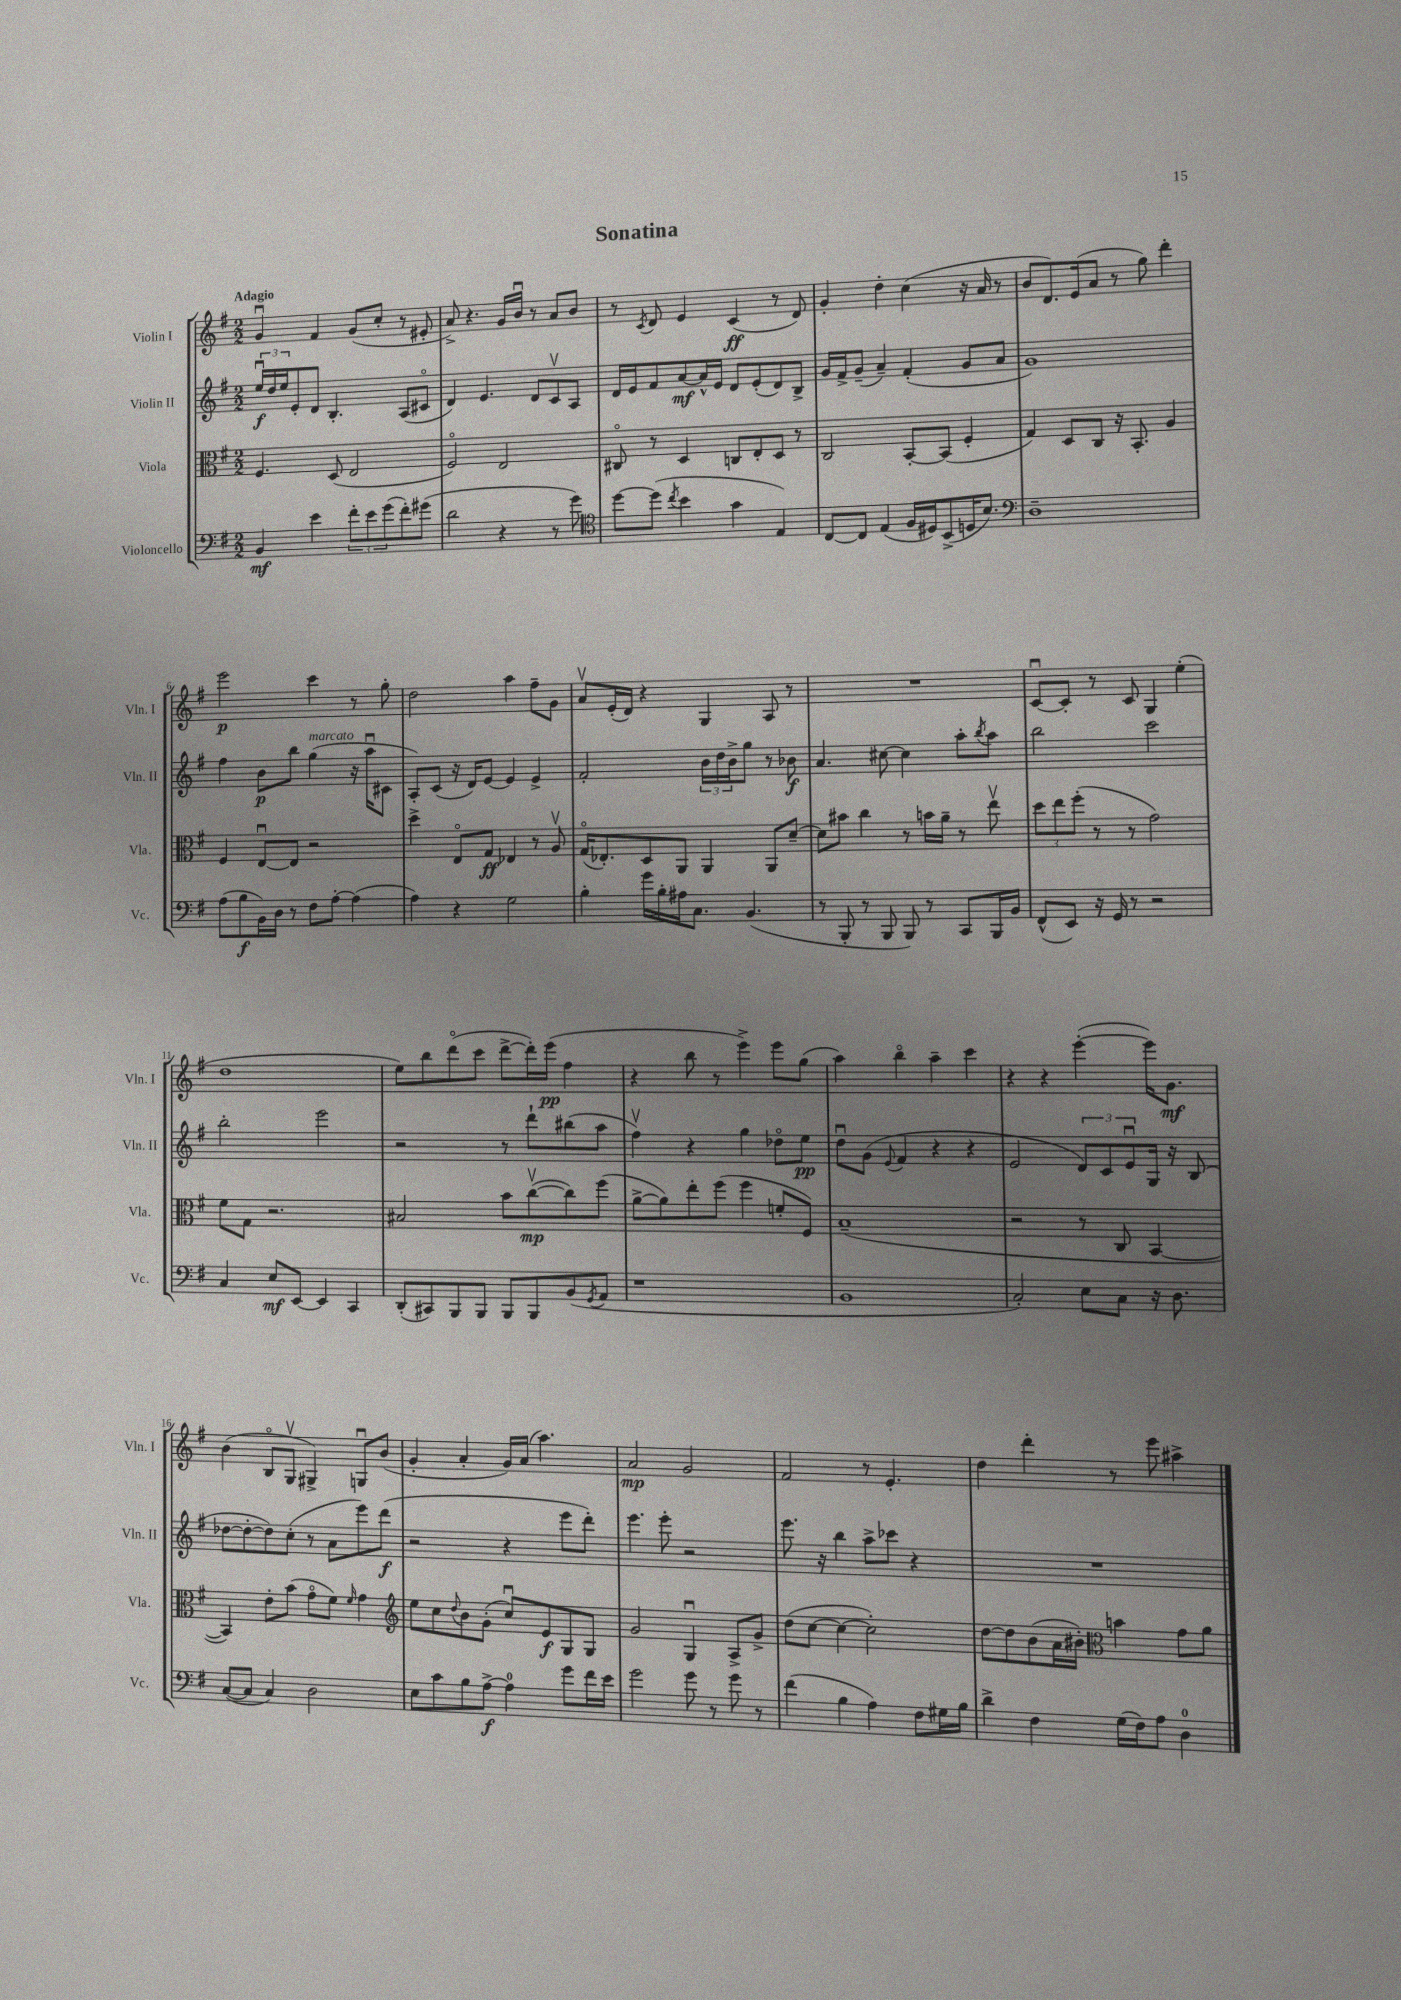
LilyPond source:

\header { title = "Sonatina" }
<<
\new StaffGroup <<
\new Staff = "s0" \with { instrumentName = "Violin I" shortInstrumentName = "Vln. I" } {
    \clef treble \key g \major \numericTimeSignature \time 2/2 \tempo "Adagio"
    g'4\downbow fis'4 g'8( c''8-. r8 eis'8-. |
    a'8->) r4. g'16 b'16\downbow r8 a'8 b'8 |
    r8 \acciaccatura { c'8 } d'8 e'4 c'4\ff( r8 d'8) |
    g'4-. d''4-. c''4( r16 a'16 r8 |
    b'8 d'8.) e'16( a'8 r8 g''8) d'''4-. |
    e'''2\p c'''4 r8 g''8-. |
    d''2 a''4 fis''8-- g'8 |
    a'8\upbow e'16-.( d'16) r4 g4 a8 r8 |
    R1 |
    c'8~\downbow c'8-. r8 c'8 g4 e''4-.( |
    d''1 |
    e''8) b''8 d'''8\flageolet( c'''8 d'''8~-> d'''16-.) e'''16\pp( fis''4 |
    r4 b''8 r8 e'''4->) e'''8 g''8( |
    a''4) b''4\flageolet a''4-- c'''4 |
    r4 r4 e'''4~-.( e'''16) g'8.\mf |
    b'4( b8\flageolet g8\upbow gis4->) g8\downbow b'8( |
    g'4-. a'4-. g'16) a'16( a''4.) |
    a'2\mp g'2 |
    fis'2 r8 e'4.-. |
    d''4 d'''4-. r8 e'''8 ais''4-> \bar "|." |
}
\new Staff = "s1" \with { instrumentName = "Violin II" shortInstrumentName = "Vln. II" } {
    \clef treble \key g \major \numericTimeSignature \time 2/2
    \tuplet 3/2 { e''16\downbow\f d''16 e''16 } e'8-. d'8 b4.-. a8( cis'8\flageolet |
    d'4) e'4. d'8 c'8\upbow a8 |
    d'16 e'16 fis'8 a'8~\mf a'16-^ e'16 d'8 e'8-.( d'8) b8-> |
    g'16 fis'16-> g'8--( a'4--) fis'4-.( g'8 a'8 |
    g'1) |
    fis''4 b'8\p b''8 g''4^\markup { \italic "marcato" }( r16 a''16\downbow cis'8 |
    a8-.) c'8( r16 d'16) e'8~ e'4 e'4-> |
    fis'2-. \tuplet 3/2 { b'16 d''16 b'16-> } g''8 r8 bes'8\f |
    a'4. cis''8~ cis''4 a''8-. \acciaccatura { b''8 } a''8 |
    b''2 c'''2 |
    b''2-. e'''2 |
    r2 r8 d'''8-! bis''8( a''8 |
    fis''4\upbow) r4 g''4 des''8\flageolet e''8\pp |
    d''8\downbow g'8( \appoggiatura { e'8 } fis'4 r4 r4 |
    e'2 \tuplet 3/2 { d'8) c'8 e'8\downbow } g16 r16 b8( |
    des''8~ des''8~-. des''8) c''8-.( r8 a'8 e'''8) d'''8\f( |
    r2 r4 e'''8 d'''8-.) |
    e'''4. e'''8-. r2 |
    e'''8. r16 b''4 a''8-> ces'''8 r4 |
    R1 \bar "|." |
}
\new Staff = "s2" \with { instrumentName = "Viola" shortInstrumentName = "Vla." } {
    \clef alto \key g \major \numericTimeSignature \time 2/2
    fis4. d8( e2 |
    fis2\flageolet) e2 |
    cis8\flageolet r8 d4 c8 e8-. d8 r8 |
    c2 b,8~-. b,8( fis4-. |
    g4) d8 c8 r16 b,8.-. a4 |
    fis4 e8~\downbow e8 r2 |
    d''4-> e8\flageolet g8\ff ees4 r8 a8\upbow |
    g16\flageolet( ees8.-.) d8 a,8 a,4 a,8 d'8~-- |
    d'8 bis'8 c''4 r8 b'16 a'16-- r8 e''8\upbow |
    \tuplet 3/2 { d''8 e''8 fis''8-.( } r8 r8 g'2) |
    fis'8 g8 r2. |
    bis2 b'8 c''8~\upbow\mp( c''8) fis''8( |
    a'8~-> a'8) e''8-. fis''8( fis''4 f'8-. fis8) |
    b1--( |
    r2 r8 c8 b,4~ |
    b,4) e'8-. b'8( g'8\flageolet fis'8) \grace { fis'16 } g'4 |
    \clef treble e''8 c''8 \appoggiatura { d''8 } b'8 g'8-.( c''8\downbow) e'8\f g8 g8 |
    g'2 g4\downbow a8-> g'8-> |
    d''8( c''8~ c''4~ c''2-.) |
    d''8~ d''8 b'8( a'16 bis'16-.) \clef alto b'4 g'8 a'8 \bar "|." |
}
\new Staff = "s3" \with { instrumentName = "Violoncello" shortInstrumentName = "Vc." } {
    \clef bass \key g \major \numericTimeSignature \time 2/2
    b,4\mf e'4 \tuplet 3/2 { fis'8-. e'8 g'8( } fis'8-.) gis'8( |
    d'2 r4 r8 g'8) |
    \clef tenor d''8~ d''8( \acciaccatura { c''8 } b'4 g'4 e4) |
    c8~ c8 e4( fis16 dis16) b,8->( d16 b8.) |
    \clef bass d1-- |
    a8( b8\f b,16) d16 r8 fis8 a8~-. a4( |
    a4) r4 g2 |
    b4-. g'16 b16-. ais16 c8. b,4.( |
    r8 b,,8-. r8 b,,8 b,,8) r8 c,8 b,,16 b,16 |
    fis,8-^( e,8) r16 g,16 r8 r2 |
    c4 e8\mf e,8~ e,4 c,4 |
    d,8-.( cis,8) b,,8 b,,8 b,,8 b,,8 b,8( \acciaccatura { g,8 } a,8 |
    r1 |
    b,1 |
    c2-.) e8 c8 r16 d8. |
    c8~( c8 c4) d2 |
    e8 c'8 b8 a8~->\f a4-0 g'8 fis'16 e'16 |
    g'2 g'8 r8 g'8 r8 |
    fis'4( b4 a4) fis8 gis16 b16 |
    d'4-> fis4 g16( fis16) a8 d4-0 \bar "|." |
}
>>
>>
